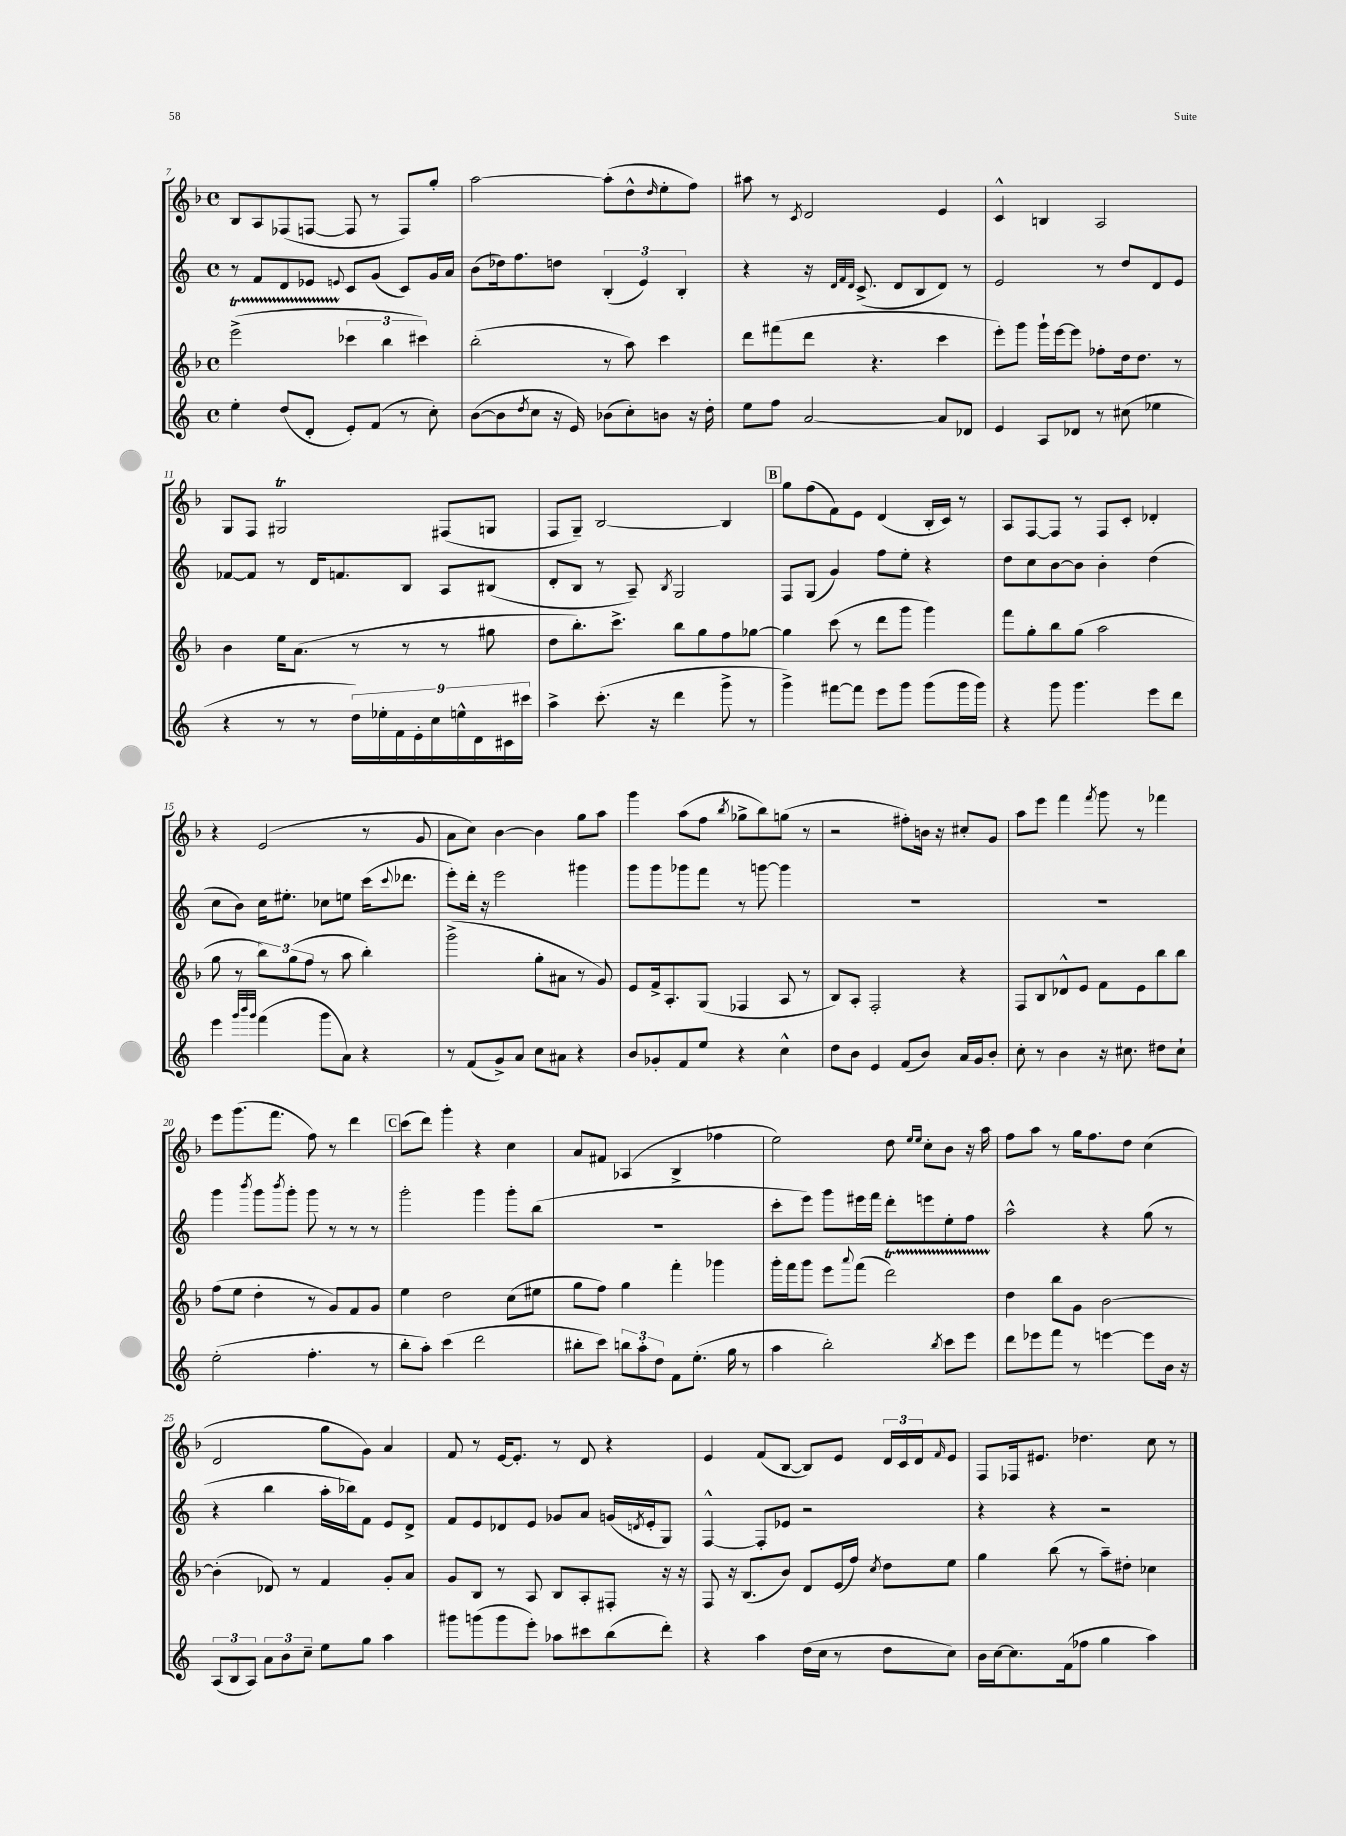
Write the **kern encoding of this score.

**kern	**kern	**kern	**kern
*staff4	*staff3	*staff2	*staff1
*clefG2	*clefG2	*clefG2	*clefG2
*k[]	*k[b-]	*k[]	*k[b-]
*M4/4	*M4/4	*M4/4	*M4/4
*met(c)	*met(c)	*met(c)	*met(c)
4ee'\	(2eee^\	8r	8B-/L
.	.	8f/L	8A/
(8dd/L	.	8d/	(8F-/
8d'/J	.	8e-/J	[8F/J
.	.	8qqe/	.
8e'/L)	6ccc-\	8c/L	8F/]
(8f/J	.	(8g/J	8r
.	6bb-\	.	.
8r	.	8c/L)	8F/L)
.	6ccc#\)	.	.
8cc'\)	.	16g/L	8gg'/J
.	.	16a/JJ	.
=	=	=	=
([8b\L	(2bb-'\	(8b\L	[2aa\
8b\]	.	16dd-\k)	.
.	.	8.ff\	.
8qdd/	.	.	.
8cc\J	.	.	.
16r	.	8dd\J	.
16e/)	.	.	.
(8b-\L	8r	(6B'/	(8aa'\]L
8cc'\)	8aa\)	.	8dd^^\
.	.	6e/)	.
.	.	.	16qqdd/
8b\J	4ccc\	.	8ee'\
.	.	6B'/	.
16r	.	.	8ff\J)
16dd'\	.	.	.
=	=	=	=
8ee\L	8ddd\L	4r	8aa#\
8ff\J	(8fff#\	.	8r
.	.	.	8qc/
[2a/	8ddd\J	16r	2d/
.	.	32qqd/LLL	.
.	.	32qqf/	.
.	.	32qqd/JJJ	.
.	.	(8.c^/	.
.	4.r	.	.
.	.	8d/L	.
.	.	8B/	.
8a/]L	4ccc\	8d/J)	4e/
8d-/J	.	8r	.
=	=	=	=
4e/	8eee'\L)	2e/	4c^^/
.	8ggg\J	.	.
8A/L	16ggg`\LL	.	4B/
.	[16eee\J	.	.
8d-/J	8eee\]J	.	.
8r	8ff-'\L	8r	2A/
(8cc#\	16dd\k	8dd/L	.
.	8.dd\J	.	.
4ee-\	.	8d/	.
.	8r	8e/J	.
=	=	=	=
4r	4b-\	[8f-/L	8G/L
.	.	8f-/]J	8F/J
8r	16ee\LK	8r	2G#/
.	(8.a\J	.	.
8r	.	16d/LK	.
.	.	8.f/	.
18dd\LL)	8r	.	.
18ee-'\	.	.	.
18f\	.	.	.
.	8r	8B/J	.
18e'\	.	.	.
18cc\	.	.	.
.	8r	8A/L	(8F#/L
18ee^^\	.	.	.
18d\	.	.	.
.	8gg#\	(8B#/J	8G/J
18c#\	.	.	.
18ccc#\JJ	.	.	.
=	=	=	=
4aa^\	8dd\L	8d'/L	8F/L
.	8.bb-'\)	8B/J	8G~/J)
(8.ccc'\	.	8r	[2B-/
.	8.ccc^\J	.	.
.	.	8A~/)	.
16r	.	.	.
.	.	8qB/	.
4ddd\	8bb-\L	2G/	.
.	8gg\	.	.
8ggg^\	8ff\	.	4B-/]
8r	[8gg-\J	.	.
=	=	=	=
4ggg^\)	4gg-\]	8F/L	8gg\L
.	.	(8G/J	(8ff\
[8fff#\L	(8ccc\	4g/)	8f\)
8fff#\]J	8r	.	8e\J
8eee\L	8ddd\L	8ff\L	(4d/
8ggg\J	8ggg\J	8ee'\J	.
(8ggg\L	4ggg\)	4r	16B-'/LL
.	.	.	16c/JJ)
16ggg\L	.	.	8r
16ggg\JJ)	.	.	.
=	=	=	=
4r	8fff\L	8dd\L	8A/L
.	8gg'\	8cc\	[8F/
8ggg\	8bb-\	[8b\	8F/]J
4.ggg\	(8gg\J	8b\]J	8r
.	2aa\	4b'\	8F/L
.	.	.	8c'/J
8eee\L	.	(4dd\	4d-'/
8ddd\J	.	.	.
=	=	=	=
4eee\	8gg\	8cc\L	4r
.	8r	8b\J)	.
32qqggg/LLL	.	.	.
32qqbbb/	.	.	.
32qqggg/JJJ	.	.	.
(4fff\	12bb-\L)	16cc\LK	(2e/
.	.	8.ee#'\J	.
.	(12gg\	.	.
.	12ff\J	.	.
8ggg\L	8r	8cc-\L	.
8a\J)	8aa\	8ee\J	.
4r	4bb-'\)	(16ccc\LK	8r
.	.	8qqccc/	.
.	.	8.ddd-\J	.
.	.	.	8g/
=	=	=	=
8r	(2ggg^\	8eee'\L)	8a\L
(8f/L	.	16ddd'\Jk	8cc\J)
.	.	16r	.
8g^/)	.	2eee\	[4b-\
8a/J	.	.	.
8cc\L	8gg'\L	.	4b-\]
8a#\J	8a#\J	.	.
4r	8r	4ggg#\	8gg\L
.	8g/)	.	8aa\J
=	=	=	=
8b/L	8e/L	8ggg\L	4ggg\
8g-'/	16f^/k	8ggg\	.
.	8.A'/	.	.
8f/	.	8ggg-\	(8aa\L
8ee/J	(8G/J	8fff\J	8ff\J
.	.	.	8qbb-/
4r	4F-/	8r	8gg-^\L
.	.	[8ggg\	8bb-\)
4cc^^\	8A/	4ggg\]	(8gg\J
.	8r	.	8r
=	=	=	=
8dd\L	8B-/L)	1r	2r
8b\J	8A'/J	.	.
4e/	2F'/	.	.
(8f/L	.	.	8ff#'\L)
8b/J)	.	.	16b\Jk
.	.	.	16r
16a/LL	4r	.	8cc#'/L
16g/J	.	.	.
8b'/J	.	.	8g/J
=	=	=	=
8cc'\	8F/L	1r	8aa\L
8r	8B-/	.	8eee\J
4b\	8d-^^/	.	4fff\
.	8e/J	.	.
.	.	.	8qfff/
16r	8f\L	.	8ggg\
8.cc#\	.	.	.
.	8e\	.	8r
8dd#\L	8bb-\	.	4fff-\
8cc#`\J	8bb-\J	.	.
=	=	=	=
(2ee'\	(8ff\L	4ggg\	8eee\L
.	8ee\J	.	(8.ggg\
.	.	8qbbb/	.
.	4dd'\	8ggg\L	.
.	.	.	8.fff\J
.	.	8qbbb/	.
.	.	8ggg'\J	.
4.ff'\	8r	8ggg\	8ff\)
.	8g/L)	8r	8r
.	8f/	8r	4ddd\
8r	8g/J	8r	.
=	=	=	=
8bb'\L	4ee\	2ggg'\	(8ccc\L
8aa'\J)	.	.	8ddd\J)
(4ccc\	2dd\	.	4ggg'\
2ddd\	.	4ggg\	4r
.	(8cc\L	8ggg'\L	4cc\
.	8ee#\J	(8bb\J	.
=	=	=	=
8bb#'\L	8gg\L	1r	8a/L
8ccc\J)	8ff\J)	.	8f#/J
12bb\L	4gg\	.	(4A-/
12aa'\	.	.	.
12dd\J	.	.	.
8f\L	4fff'\	.	4B-^/
(8.ee'\J	.	.	.
.	4ggg-\	.	4ff-\
16gg\	.	.	.
8r	.	.	.
=	=	=	=
4aa\	16ggg'\LL	8ccc'\L	2ee\)
.	16fff\J	.	.
.	8ggg\J	8eee\J)	.
2bb'\)	8eee\L	8ggg\L	.
.	8qqaaa/	.	.
.	(8fff\J	16eee#\L	.
.	.	16fff\JJ	.
.	2ddd\)	8ddd'\L	8dd\
.	.	.	16qqee/LL
.	.	.	16qqee/JJ
.	.	8eee\	8cc'\L
8qbb/	.	.	.
8ccc\L	.	8ee'\	8b-\J
8eee\J	.	8ff\J	16r
.	.	.	16aa\
=	=	=	=
8ddd\L	4dd\	2aa^^\	8ff\L
8eee-\	.	.	8aa\J
8fff\J	8bb-\L	.	8r
8r	8g\J	.	16gg\LK
.	.	.	8.ff\
[4eee\	[2b-\	4r	.
.	.	.	8dd\J
8eee\]L	.	(8gg\	(4cc\
16b\Jk	.	8r	.
16r	.	.	.
=	=	=	=
(12A/L	(4b-'\]	4r	2d/
12B/	.	.	.
12A/J)	.	.	.
12a\L	8d-/)	4bb\	.
12b\	.	.	.
.	8r	.	.
12cc~\J	.	.	.
8ee\L	4f/	16aa'\LL	8gg\L
.	.	16bb-\J)	.
8gg\J	.	8f\J	8g\J)
4aa\	8g'/L	8e/L	4a/
.	8a/J	8d^/J	.
=	=	=	=
8ggg#\L	8g/L	8f/L	8f/
(8ggg\	8B-/J	8e/	8r
8ggg\	8r	8d-/	[16e/LK
.	.	.	8.e'/]J
8eee'\J)	8A/	8e/J	.
8aa-\L	8B-/L	8g-/L	8r
8ccc#\	8A'/	8a/J	8d/
(8bb\	8F#'/J	(16g/LL	4r
.	.	8qd/	.
.	.	16e'/J	.
8ddd'\J)	16r	8G/J)	.
.	16r	.	.
=	=	=	=
4r	8F/	[4F^^/	4e/
.	16r	.	.
.	(8.B-/L	.	.
4aa\	.	8F'/]L	(8f/L
.	8b-/J)	8e-/J	[8B-/J
(16dd\LL	8d/L	2r	8B-/]L)
16cc\JJ	.	.	.
8r	(16e/L	.	8e/J
.	16ff/JJ)	.	.
.	8qcc/	.	.
8dd\L	8dd\L	.	24d/LL
.	.	.	24c/
.	.	.	24d/J
.	.	.	16qqf/
8cc\J)	8ee\J	.	8e/J
=	=	=	=
16b\LL	4gg\	4r	8F/L
[16cc\J	.	.	.
8.cc\]	.	.	16F-/k
.	.	.	8.e#/J
.	(8bb-\	4r	.
(16f\k	.	.	.
8ff-\J	8r	.	4.dd-\
4gg\	8aa~\L)	2r	.
.	8dd#'\J	.	.
4aa\)	4cc-\	.	8cc\
.	.	.	8r
==	==	==	==
*-	*-	*-	*-
